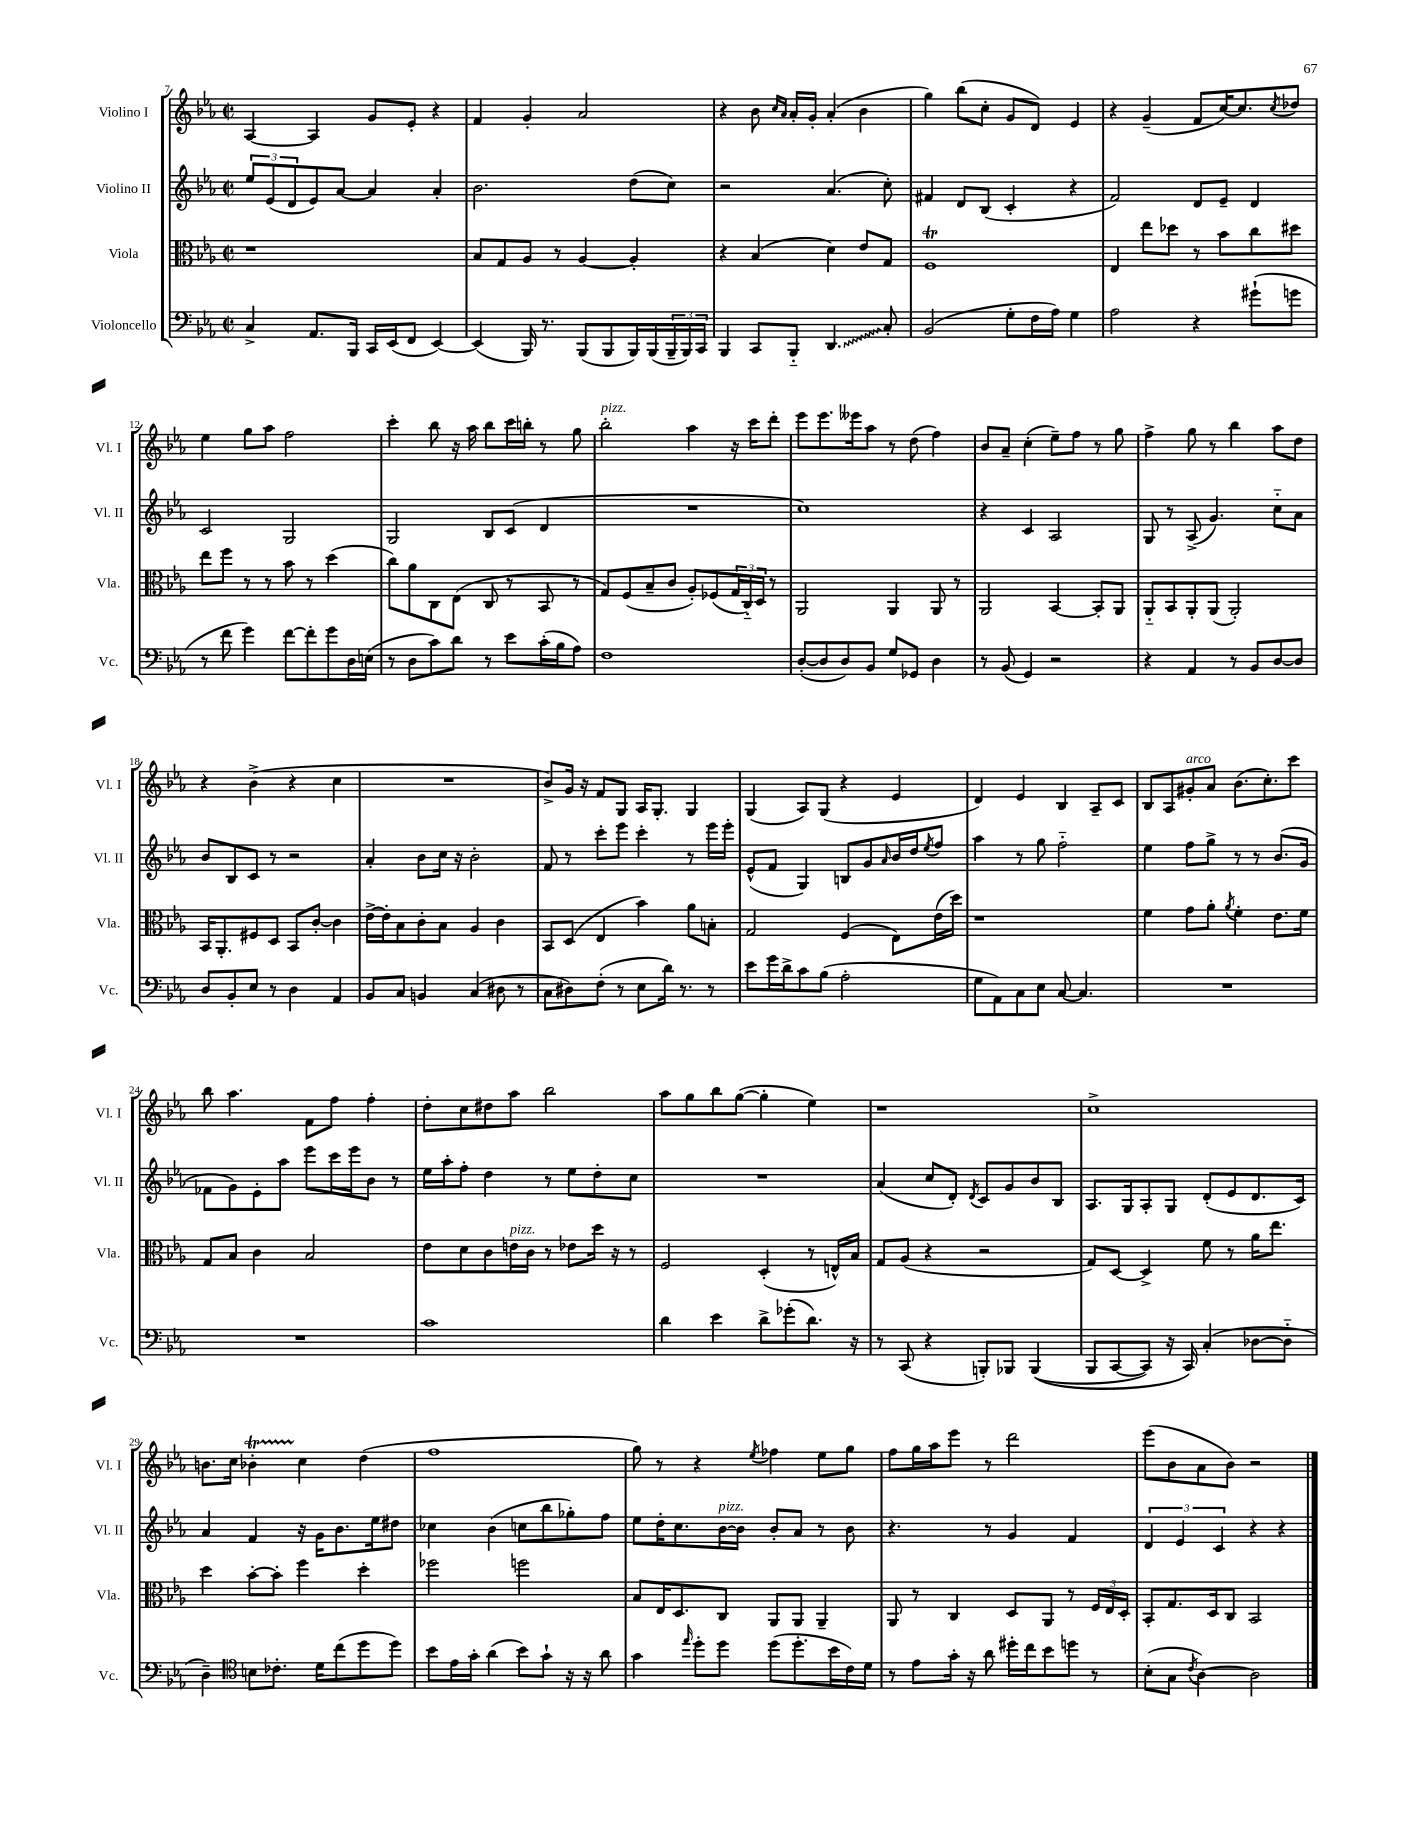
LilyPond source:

<<
\new StaffGroup <<
\new Staff = "s0" \with { instrumentName = "Violino I" shortInstrumentName = "Vl. I" } {
    \clef treble \key ees \major \defaultTimeSignature \time 2/2
    aes4~ aes4 g'8 ees'8-. r4 |
    f'4 g'4-. aes'2 |
    r4 bes'8 \grace { c''16 aes'16 } aes'16-. g'16-. aes'4-.( bes'4 |
    g''4) bes''8( c''8-. g'8 d'8) ees'4 |
    r4 g'4--( f'8 c''16~) c''8. \acciaccatura { c''8 } des''8 |
    ees''4 g''8 aes''8 f''2 |
    c'''4-. bes''8 r16 aes''16 bes''8 c'''16 b''16-. r8 g''8 |
    bes''2-.^\markup { \italic "pizz." } aes''4 r16 c'''16 d'''8-. |
    ees'''8 ees'''8. eeses'''16 aes''8 r8 d''8( f''4) |
    bes'8 aes'8-- c''4-.( ees''8--) f''8 r8 g''8 |
    f''4-> g''8 r8 bes''4 aes''8 d''8 |
    r4 bes'4->( r4 c''4 |
    R1 |
    bes'8->) g'16 r16 f'8 g8 aes16 g8.-. g4 |
    g4( aes8) g8( r4 ees'4 |
    d'4) ees'4 bes4 aes8-- c'8 |
    bes8 aes8 gis'8-.^\markup { \italic "arco" } aes'8 bes'8.( c''8.-.) c'''8 |
    bes''8 aes''4. f'8 f''8 f''4-. |
    d''8-. c''8 dis''8 aes''8 bes''2 |
    aes''8 g''8 bes''8 g''8~( g''4-. ees''4) |
    r1 |
    c''1-> |
    b'8. c''16 bes'4-.\startTrillSpan c''4\stopTrillSpan d''4( |
    f''1 |
    g''8) r8 r4 \acciaccatura { ees''8 } fes''4 ees''8 g''8 |
    f''8 g''16 aes''16 ees'''8 r8 d'''2 |
    ees'''8( bes'8 aes'8 bes'8) r2 \bar "|." |
}
\new Staff = "s1" \with { instrumentName = "Violino II" shortInstrumentName = "Vl. II" } {
    \clef treble \key ees \major \defaultTimeSignature \time 2/2
    \tuplet 3/2 { ees''8 ees'8( d'8 } ees'8) aes'8~ aes'4 aes'4-. |
    bes'2. d''8( c''8) |
    r2 aes'4.( c''8-.) |
    fis'4 d'8 bes8( c'4-. r4 |
    f'2) d'8 ees'8-- d'4 |
    c'2 g2 |
    g2 bes8 c'8( d'4 |
    R1 |
    c''1) |
    r4 c'4 aes2 |
    g8 r8 aes8->( g'4.) c''8-_ aes'8 |
    bes'8 bes8 c'8 r8 r2 |
    aes'4-. bes'8 c''16 r16 bes'2-. |
    f'8 r8 c'''8-. ees'''8 c'''4-. r8 ees'''16 ees'''16-. |
    ees'8-^( f'8 g4) b8 g'8 \grace { aes'16 } bes'16 d''16 \acciaccatura { ees''8 } f''8 |
    aes''4 r8 g''8 f''2-_ |
    ees''4 f''8 g''8-> r8 r8 bes'8.( g'16 |
    fes'8 g'8) ees'8-. aes''8 ees'''8 c'''16 ees'''16 bes'8 r8 |
    ees''16 aes''16-. f''8-. d''4 r8 ees''8 d''8-. c''8 |
    R1 |
    aes'4( c''8 d'8-.) \acciaccatura { d'8 } c'8 g'8 bes'8 bes8 |
    aes8. g16 aes8-. g8 d'8-.( ees'8 d'8. c'16) |
    aes'4 f'4 r16 g'16 bes'8. ees''16 dis''8 |
    ces''4 bes'4( c''8 bes''8 ges''8-.) f''8 |
    ees''8 d''16-. c''8. bes'16~^\markup { \italic "pizz." } bes'16 bes'8-. aes'8 r8 bes'8 |
    r4. r8 g'4 f'4 |
    \tuplet 3/2 { d'4 ees'4 c'4 } r4 r4 \bar "|." |
}
\new Staff = "s2" \with { instrumentName = "Viola" shortInstrumentName = "Vla." } {
    \clef alto \key ees \major \defaultTimeSignature \time 2/2
    r1 |
    bes8 g8 aes8 r8 aes4~ aes4-. |
    r4 bes4( d'4) ees'8 g8 |
    f1\trill |
    ees4 ees''8 des''8 r8 bes'8 c''8 dis''8 |
    ees''8 f''8 r8 r8 bes'8 r8 d''4( |
    c''8) aes'8 c8 ees8( c8 r8 bes,8 r8 |
    g8) f8( bes8-- c'8 aes8-.) fes8( \tuplet 3/2 { g16 c16-_) d16 } r8 |
    aes,2 aes,4 aes,8 r8 |
    aes,2 bes,4~ bes,8-. aes,8 |
    aes,8-_ bes,8 aes,8-. aes,8( aes,2-.) |
    bes,16 aes,8.-. fis8 d8 bes,8 c'8~-. c'4 |
    ees'16~-> ees'16-. bes8 c'8-. bes8 aes4 c'4 |
    bes,8 d8( ees4 bes'4) aes'8 b8-. |
    g2 f4( ees8) ees'16( d''16) |
    r1 |
    f'4 g'8 aes'8-. \acciaccatura { aes'8 } f'4-. ees'8. f'16 |
    g8 bes8 c'4 bes2 |
    ees'8 d'8 c'8 e'16^\markup { \italic "pizz." } c'16 r8 ees'8 d''16 r16 r8 |
    f2 d4-.( r8 e16-^) bes16 |
    g8 aes8( r4 r2 |
    g8) d8~ d4-> f'8 r8 aes'16 ees''8. |
    d''4 bes'8~-. bes'8-. f''4 d''4-. |
    fes''2 f''2 |
    bes8 ees16 d8. c8 aes,8 aes,8 aes,4-- |
    aes,8 r8 c4 d8 aes,8 r8 \tuplet 3/2 { f16 ees16 d16-. } |
    bes,8-. g8. d16 c8 bes,2 \bar "|." |
}
\new Staff = "s3" \with { instrumentName = "Violoncello" shortInstrumentName = "Vc." } {
    \clef bass \key ees \major \defaultTimeSignature \time 2/2
    c4-> aes,8. bes,,16 c,16 ees,16( f,8 ees,4~) |
    ees,4( bes,,16) r8. bes,,8( bes,,8 bes,,16) bes,,16( \tuplet 3/2 { bes,,16-- bes,,16) c,16 } |
    bes,,4 c,8 bes,,8-_ \once \override Glissando.style = #'zigzag d,4.\glissando c8-. |
    bes,2( g8-. f16 aes16) g4 |
    aes2 r4 gis'8-!( g'8 |
    r8 f'8 g'4) f'8~ f'8-. g'8 d16 e16( |
    r8 d8 c'8) d'8 r8 ees'8 c'16-.( bes16 aes8) |
    f1 |
    d8~-.( d8 d8) bes,8 g8 ges,8 d4 |
    r8 bes,8( g,4) r2 |
    r4 aes,4 r8 bes,8 d8~ d8 |
    d8 bes,8-. ees8 r8 d4 aes,4 |
    bes,8 c8 b,4 c4( dis8 r8 |
    c8 dis8) f8-.( r8 ees8 d'16) r8. r8 |
    ees'8 g'16 d'16-> c'8 bes8( aes2-. |
    g8 aes,8) c8 ees8 c8~ c4. |
    R1 |
    R1 |
    c'1 |
    d'4 ees'4 d'8-> ges'8-.( d'8.) r16 |
    r8 c,8( r4 b,,8-.) bes,,8 bes,,4(\( |
    bes,,8 c,8~ c,8) r16 c,16\) c4-.( des8~ des8-_ |
    d4--) \clef tenor b8 ces'8.-. d'16 c''8( d''8 d''8) |
    bes'8 ees'16 g'16-. aes'4( bes'8) g'8-! r16 r16 aes'8 |
    g'4 \grace { ees''16 } d''8-. d''8 d''8( d''8.-. bes'16 c'16) d'16 |
    r8 ees'8 g'16-. r16 aes'8 dis''16-. c''16 bes'8 d''8 r8 |
    bes8-.( g8 \acciaccatura { c'8 } aes4~) aes2 \bar "|." |
}
>>
>>
\layout { \context { \Score currentBarNumber = #7 } }
